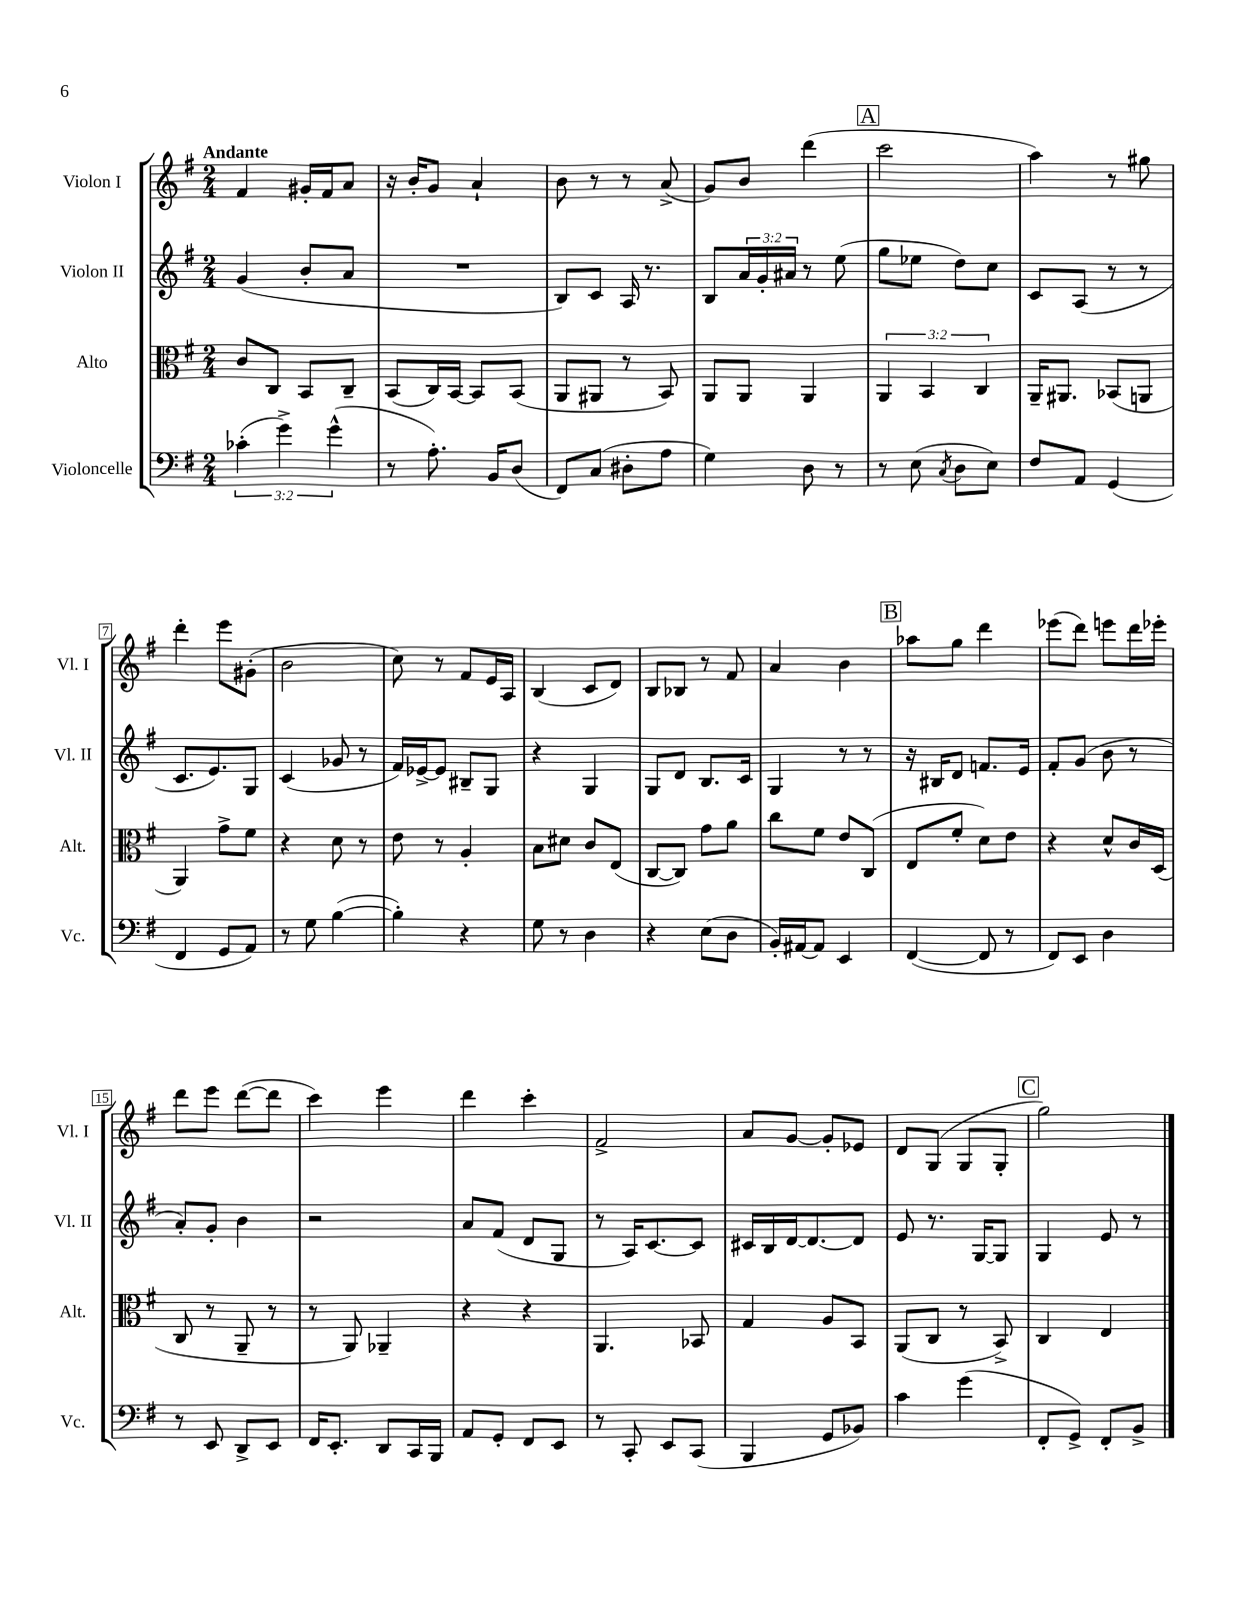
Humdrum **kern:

**kern	**kern	**kern	**kern
*part4	*part3	*part2	*part1
*staff4	*staff3	*staff2	*staff1
*I"Violoncelle	*I"Alto	*I"Violon II	*I"Violon I
*I'Vc.	*I'Alt.	*I'Vl. II	*I'Vl. I
*clefF4	*clefC3	*clefG2	*clefG2
*k[f#]	*k[f#]	*k[f#]	*k[f#]
*M2/4	*M2/4	*M2/4	*M2/4
=1	=1	=1	=1
!	!	!	!LO:TX:a:B:t=Andante
(6c-X'\	8c/L	(4g/	4f#/
.	8C/J	.	.
6g^\)	.	.	.
.	8BB/L	8b'/L	16g#X'/LL
.	.	.	16f#/J
(6g^^\	.	.	.
.	8C~/J	8a/J	8a/J
=2	=2	=2	=2
8r	(8BB/L	2r	16r
.	.	.	16b'/KL
8.A'\)	16C/L)	.	8g/J
.	[16BB/JJ	.	.
.	8BB/L]	.	4a`/
16BB/KL	.	.	.
(8D/J	(8BB/J	.	.
=3	=3	=3	=3
8FF#/L)	8AA/L	8B/L)	8b\
(8C/J	8AA#X/J	8c/J	8r
8D#X'\L	8r	16A/	8r
.	.	8.r	.
8A\J	8BB/)	.	(8a^/
=4	=4	=4	=4
4G\)	8AA/L	8B/L	8g/L)
.	8AA/J	24a/L	8b/J
.	.	24g'/	.
.	.	24a#X/JJ	.
8D\	4AA/	8r	(4ddd\
8r	.	(8ee\	.
!!LO:REH:place=s1:t=A
=5	=5	=5	=5
8r	6AA/	8gg\L	2ccc\
(8E\	.	8ee-X\J	.
.	6BB/	.	.
8qC/	.	.	.
8D\L	.	8dd\L)	.
.	6C/	.	.
8E\J)	.	8cc\J	.
=6	=6	=6	=6
8F#/L	16AA~/KL	8c/L	4aa\)
.	8.AA#X/J	.	.
8AA/J	.	(8A/J	.
(4GG/	(8BB-X/L	8r	8r
.	8AAn/J	8r	8gg#X\
!!LO:LB:g=z
=7	=7	=7	=7
4FF#/	4AA/)	8.c/L	4ddd'\
.	.	8.e/)	.
8GG/L	8g^\L	.	8eee\L
8AA/J)	8f#\J	8G/J	(8g#X'\J
=8	=8	=8	=8
8r	4r	(4c/	2b\
8G\	.	.	.
([4B\	8d\	8g-X/	.
.	8r	8r	.
=9	=9	=9	=9
4B'\])	8e\	16f#/LL)	8cc\)
.	.	[16e-X^/J	.
.	8r	8e-/J]	8r
4r	4A'/	8B#X~/L	8f#/L
.	.	8G/J	16e/L
.	.	.	16A/JJ
=10	=10	=10	=10
8G\	8B\L	4r	(4B/
8r	8d#X\J	.	.
4D\	8c/L	4G/	8c/L
.	(8E/J	.	8d/J)
=11	=11	=11	=11
4r	[8C/L	8G/L	8B/L
.	8C/J])	8d/J	8B-X/J
(8E\L	8g\L	8.B/L	8r
8D\J	8a\J	.	8f#/
.	.	16c/Jk	.
=12	=12	=12	=12
16BB'/LL)	8cc\L	4G/	4a/
[16AA#X/J	.	.	.
8AA#/J]	8f#\J	.	.
4EE/	8e/L	8r	4b\
.	(8C/J	8r	.
!!LO:REH:place=s1:t=B
=13	=13	=13	=13
([4FF#/	8E/L	16r	8aa-X\L
.	.	16B#X/KL	.
.	8f#'/J	8d/J	8gg\J
8FF#/]	8d\L)	8.fn/L	4ddd\
8r	8e\J	.	.
.	.	16e/Jk	.
=14	=14	=14	=14
8FF#/L)	4r	8f#'/L	(8eee-X\L
8EE/J	.	(8g/J	8ddd\J)
4D\	8d^^/L	8b\	8eeen\L
.	16c/L	8r	16ddd\L
.	(16D/JJ	.	16eee-X'\JJ
!!LO:LB:g=z
=15	=15	=15	=15
8r	8C/	8a'/L)	8ddd\L
8EE/	8r	8g'/J	8eee\J
8DD^/L	8AA~/	4b\	([8ddd\L
8EE/J	8r	.	8ddd\J]
=16	=16	=16	=16
16FF#/KL	8r	2r	4ccc\)
8.EE'/J	.	.	.
.	8AA/)	.	.
8DD/L	4AA-X~/	.	4eee\
16CC/L	.	.	.
16BBB/JJ	.	.	.
=17	=17	=17	=17
8AA/L	4r	8a/L	4ddd\
8GG'/J	.	(8f#/J	.
8FF#/L	4r	8d/L	4ccc'\
8EE/J	.	8G/J	.
=18	=18	=18	=18
8r	4.AA/	8r	2f#^/
8CC'/	.	16A/KL)	.
.	.	[8.c/	.
8EE/L	.	.	.
(8CC/J	8BB-X/	8c/J]	.
=19	=19	=19	=19
4BBB/	4G/	16c#X/LL	8a/L
.	.	16B/	.
.	.	[16d/J	[8g/J
.	.	8.d/_	.
8GG/L	8A/L	.	8g'/L]
8BB-X/J)	8BB/J	8d/J]	8e-X/J
=20	=20	=20	=20
4c\	(8AA/L	8e/	8d/L
.	8C/J	8.r	(8G/J
(4g\	8r	.	8G/L
.	.	[16G/KL	.
.	8BB^/)	8G/J]	8G'/J
!!LO:REH:place=s1:t=C
=21	=21	=21	=21
8FF#'/L	4C/	4G/	2gg\)
8GG^/J)	.	.	.
8FF#'/L	4E/	8e/	.
8BB^/J	.	8r	.
==	==	==	==
*-	*-	*-	*-
